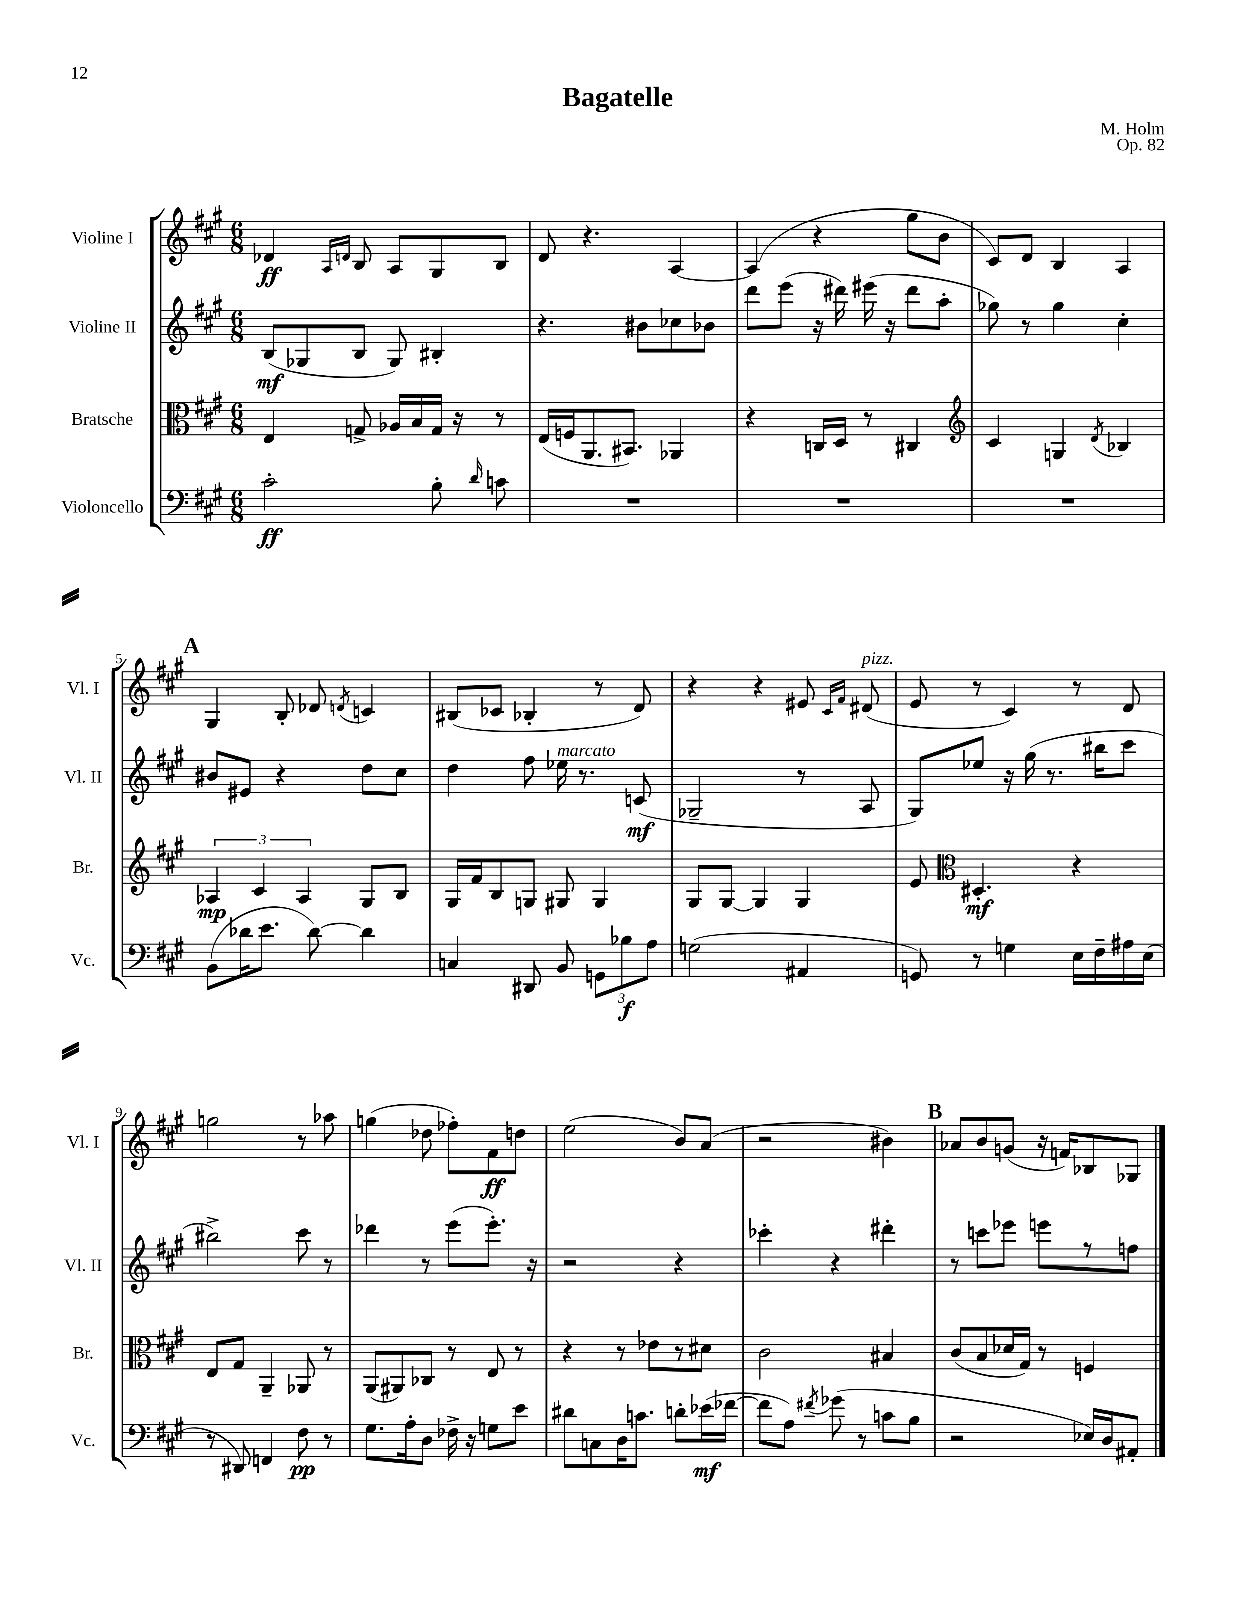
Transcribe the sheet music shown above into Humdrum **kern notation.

**kern	**dynam	**kern	**dynam	**kern	**dynam	**kern	**dynam
*part4	*part4	*part3	*part3	*part2	*part2	*part1	*part1
*staff4	*staff4	*staff3	*staff3	*staff2	*staff2	*staff1	*staff1
*I"Violoncello	*	*I"Bratsche	*	*I"Violine II	*	*I"Violine I	*
*I'Vc.	*	*I'Br.	*	*I'Vl. II	*	*I'Vl. I	*
*clefF4	*	*clefC3	*	*clefG2	*	*clefG2	*
*k[f#c#g#]	*	*k[f#c#g#]	*	*k[f#c#g#]	*	*k[f#c#g#]	*
*M6/8	*	*M6/8	*	*M6/8	*	*M6/8	*
=1	=1	=1	=1	=1	=1	=1	=1
2c#'\	ff	4E/	.	(8B/L	mf	4d-X/	ff
.	.	.	.	8G-X/	.	.	.
.	.	.	.	.	.	16qqA/LL	.
.	.	.	.	.	.	16qqdn/JJ	.
.	.	8Gn^/	.	8B/J	.	8B/	.
.	.	16A-X/LL	.	8G-/)	.	8A/L	.
.	.	16B/	.	.	.	.	.
8B'\	.	16G/JJ	.	4B#X'/	.	8G#/	.
.	.	16r	.	.	.	.	.
16qqd/	.	.	.	.	.	.	.
8cn\	.	8r	.	.	.	8B/J	.
=2	=2	=2	=2	=2	=2	=2	=2
2.r	.	(16E/LL	.	4.r	.	8d/	.
.	.	16Fn/J	.	.	.	.	.
.	.	8.AA/	.	.	.	4.r	.
.	.	8.BB#X/J)	.	.	.	.	.
.	.	.	.	8b#X\L	.	.	.
.	.	4AA-X/	.	8cc-X\	.	[4A/	.
.	.	.	.	8b-X\J	.	.	.
=3	=3	=3	=3	=3	=3	=3	=3
2.r	.	4r	.	8ddd\L	.	(4A/]	.
.	.	.	.	(8eee\J	.	.	.
.	.	16Cn/LL	.	16r	.	4r	.
.	.	16D/JJ	.	16ddd#X\)	.	.	.
.	.	8r	.	(16eee#X\	.	.	.
.	.	.	.	16r	.	.	.
.	.	4C#X/	.	8ddd#\L	.	8gg#\L	.
.	.	.	.	8aa'\J	.	8b\J	.
=4	=4	=4	=4	=4	=4	=4	=4
*	*	*clefG2	*	*	*	*	*
2.r	.	4c#/	.	8gg-X\)	.	8c#/L)	.
.	.	.	.	8r	.	8d/J	.
.	.	4Gn/	.	4gg-\	.	4B/	.
.	.	8qd/	.	.	.	.	.
.	.	4B-X/	.	4cc#'\	.	4A/	.
!!LO:LB:g=z
!!LO:REH:place=s1:t=A
=5	=5	=5	=5	=5	=5	=5	=5
(8BB\L	.	6A-X/	mp	8b#X/L	.	4G#/	.
16d-X\K	.	.	.	8e#X/J	.	.	.
.	.	6c#/	.	.	.	.	.
8.e\J	.	.	.	.	.	.	.
.	.	.	.	4r	.	8B'/	.
.	.	6A-/	.	.	.	.	.
[8d-\)	.	.	.	.	.	8d-X/	.
.	.	.	.	.	.	8qdn/	.
4d-\]	.	8G#/L	.	8dd\L	.	4cn/	.
.	.	8B/J	.	8cc#\J	.	.	.
=6	=6	=6	=6	=6	=6	=6	=6
4Cn/	.	16G#/LL	.	4dd\	.	(8B#X/L	.
.	.	16f#/J	.	.	.	.	.
.	.	8B/	.	.	.	8c-X/J	.
8DD#X/	.	8Gn/J	.	8ff#\	.	4B-X'/	.
!	!	!	!	!LO:TX:a:i:t=marcato	!	!	!
8BB/	.	8G#X/	.	16ee-X\	.	.	.
.	.	.	.	8.r	.	.	.
12GGn\L	.	4G#/	.	.	.	8r	.
12B-X\	f	.	.	.	.	.	.
.	.	.	.	(8cn/	mf	8d/)	.
12A\J	.	.	.	.	.	.	.
=7	=7	=7	=7	=7	=7	=7	=7
(2Gn\	.	8G#/L	.	2G-X~/	.	4r	.
.	.	[8G#/J	.	.	.	.	.
.	.	4G#/]	.	.	.	4r	.
4AA#X/	.	4G#/	.	8r	.	8e#X/	.
.	.	.	.	.	.	16qqc#/LL	.
.	.	.	.	.	.	16qqf#/JJ	.
!	!	!	!	!	!	!LO:TX:a:i:t=pizz.	!
.	.	.	.	8A/	.	(8d#X/	.
=8	=8	=8	=8	=8	=8	=8	=8
8GGn/)	.	8e/	.	8G#/L)	.	8e/	.
*	*	*clefC3	*	*	*	*	*
8r	.	4.D#X'/	mf	8ee-X/J	.	8r	.
4Gn\	.	.	.	16r	.	4c#/)	.
.	.	.	.	(16gg#\	.	.	.
.	.	.	.	8.r	.	.	.
16E\LL	.	4r	.	.	.	8r	.
16F#~\	.	.	.	16bb#X\KL	.	.	.
16A#X\	.	.	.	8ccc#\J	.	8d/	.
(16E\JJ	.	.	.	.	.	.	.
!!LO:LB:g=z
=9	=9	=9	=9	=9	=9	=9	=9
8r	.	8E/L	.	2bb#X^\)	.	2ggn\	.
8DD#X/)	.	8G#/J	.	.	.	.	.
4FFn/	.	4AA~/	.	.	.	.	.
8F#\	pp	8AA-X/	.	8ccc#\	.	8r	.
8r	.	8r	.	8r	.	8aa-X\	.
=10	=10	=10	=10	=10	=10	=10	=10
8.G#\L	.	(8AA/L	.	4ddd-X\	.	(4ggn\	.
.	.	8AA#X/)	.	.	.	.	.
16A'\k	.	.	.	.	.	.	.
8D\J	.	8C-X/J	.	8r	.	8dd-X\	.
16F-X^\	.	8r	.	(8eee\L	.	8ff-X'\L)	.
16r	.	.	.	.	.	.	.
8Gn\L	.	8E/	.	8.eee'\J)	.	8f#\	ff
8e\J	.	8r	.	.	.	8ddn\J	.
.	.	.	.	16r	.	.	.
=11	=11	=11	=11	=11	=11	=11	=11
8d#X\L	.	4r	.	2r	.	(2ee\	.
8Cn\	.	.	.	.	.	.	.
16D\K	.	8r	.	.	.	.	.
8.cn\J	.	.	.	.	.	.	.
.	.	8e-X\L	.	.	.	.	.
8dn'\L	.	8r	.	4r	.	8b/L)	.
(16e-X\L	mf	8d#X\J	.	.	.	(8a/J	.
[16f-X\JJ	.	.	.	.	.	.	.
=12	=12	=12	=12	=12	=12	=12	=12
8f-\L]	.	2c#\	.	4ccc-X'\	.	2r	.
8A\J)	.	.	.	.	.	.	.
8qf#X/	.	.	.	.	.	.	.
(8g-X\	.	.	.	4r	.	.	.
8r	.	.	.	.	.	.	.
8cn\L	.	4B#X/	.	4ddd#X'\	.	4b#X\)	.
8B\J	.	.	.	.	.	.	.
!!LO:REH:place=s1:t=B
=13	=13	=13	=13	=13	=13	=13	=13
2r	.	(8c#/L	.	8r	.	8a-X/L	.
.	.	8B/	.	8cccn\L	.	8b/	.
.	.	16d-X/L	.	8eee-X\J	.	(8gn/J	.
.	.	16G#/JJ)	.	.	.	.	.
.	.	8r	.	8eeen\L	.	16r	.
.	.	.	.	.	.	16fn/KL)	.
16E-X/LL)	.	4Fn/	.	8r	.	8B-X/	.
16D/J	.	.	.	.	.	.	.
8AA#X'/J	.	.	.	8ffn\J	.	8G-X/J	.
==	==	==	==	==	==	==	==
*-	*-	*-	*-	*-	*-	*-	*-
